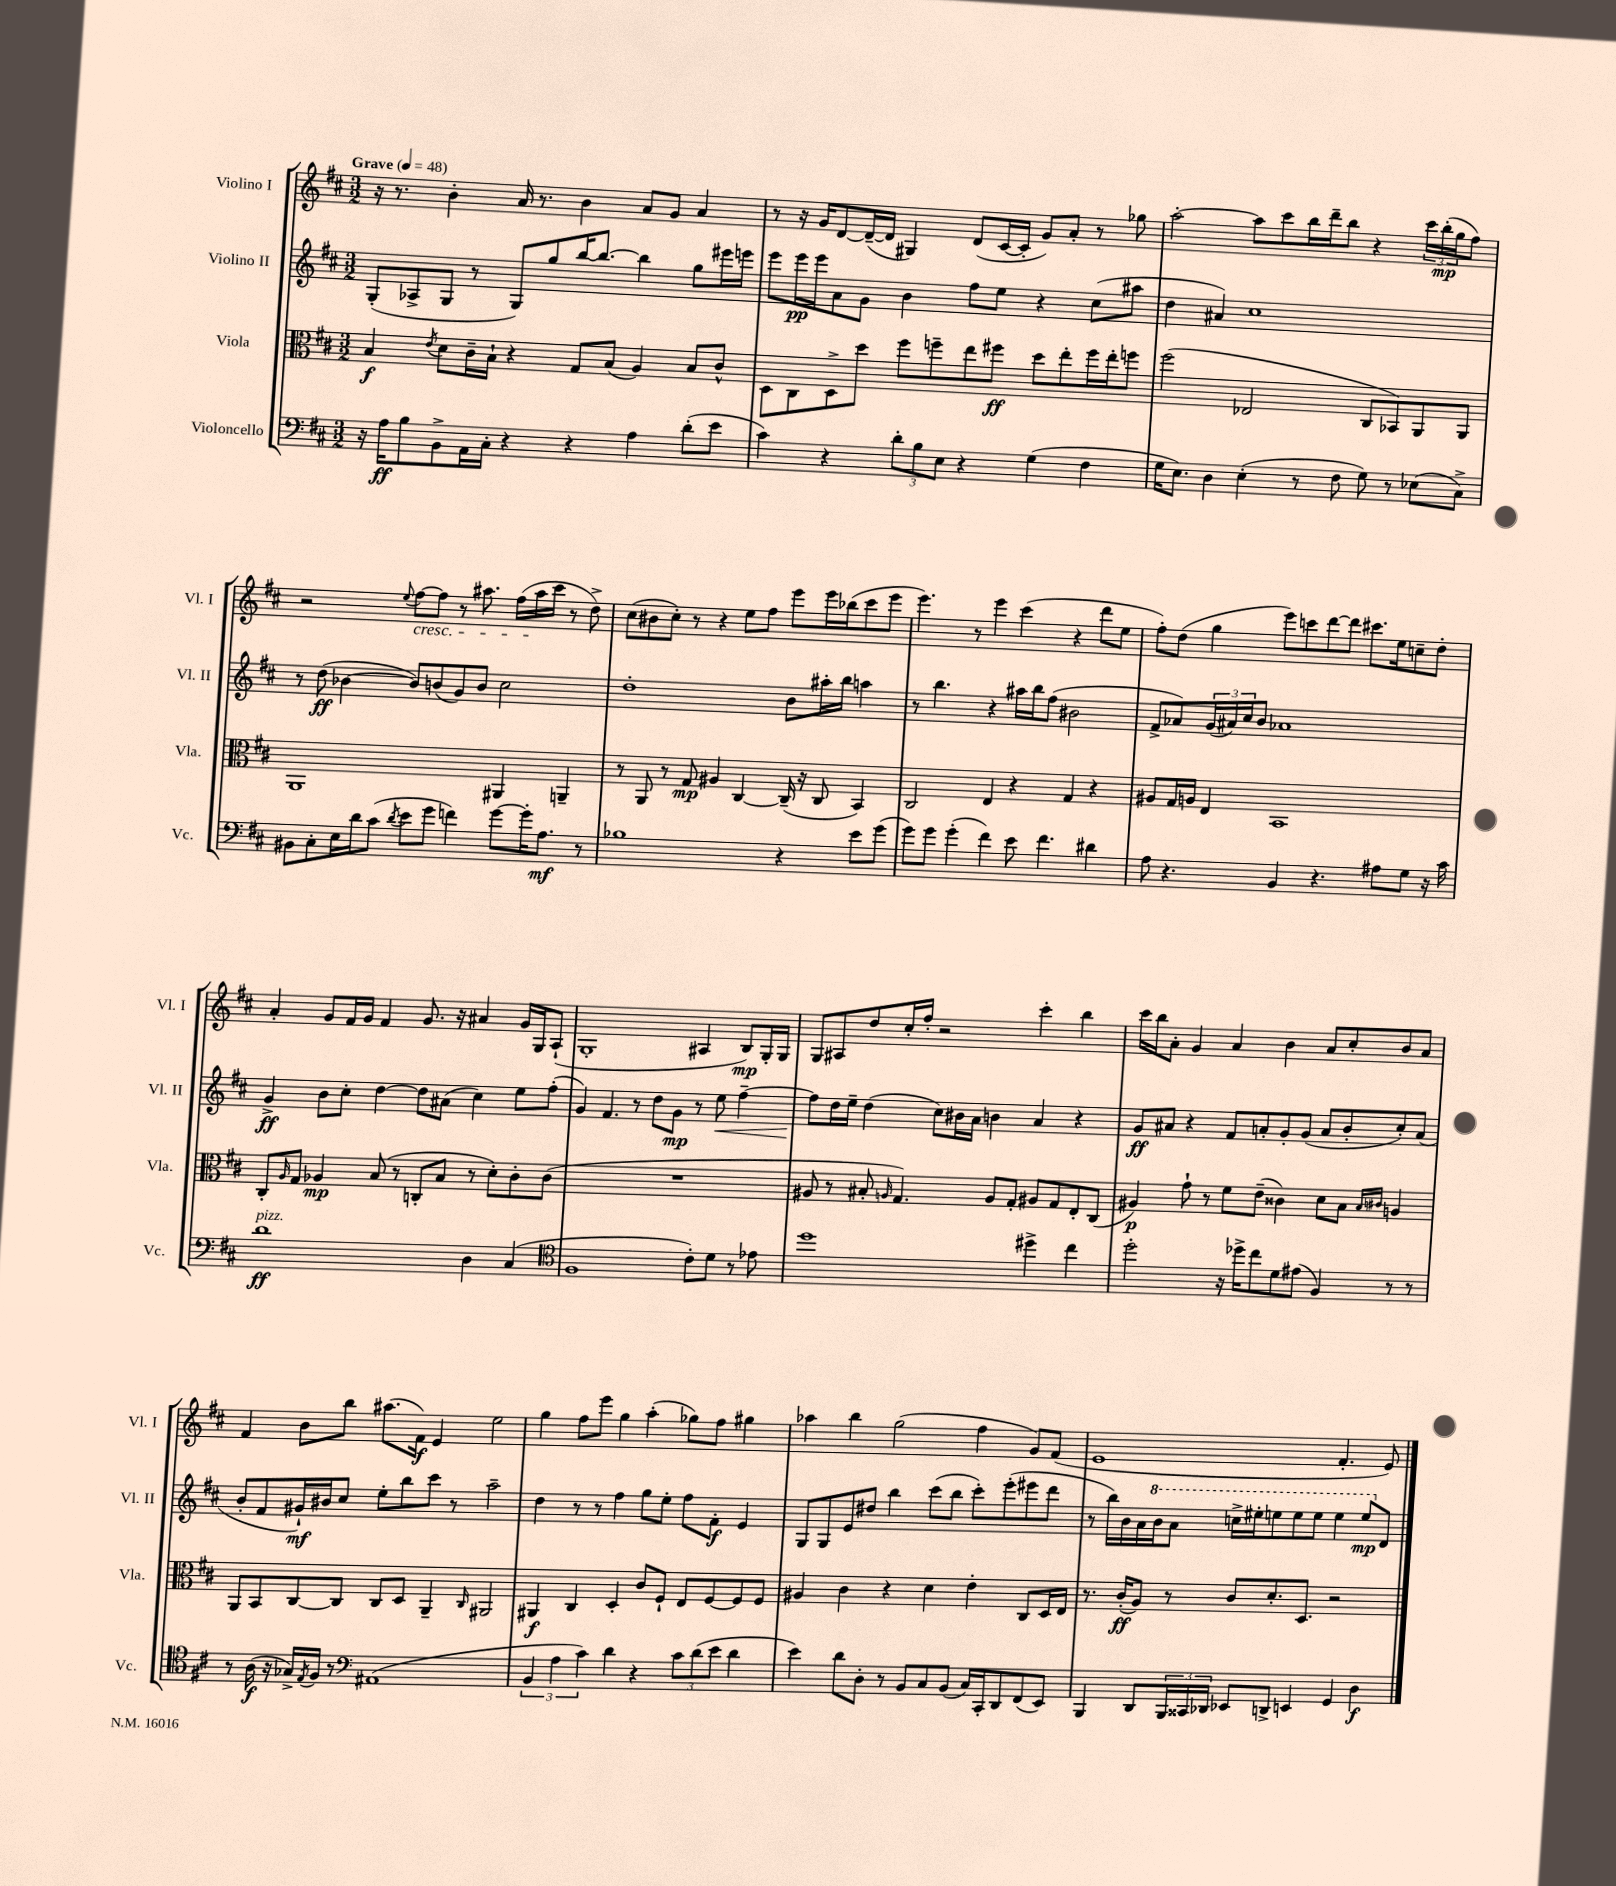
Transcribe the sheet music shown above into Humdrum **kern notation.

**kern	**kern	**kern	**kern
*staff4	*staff3	*staff2	*staff1
*clefF4	*clefC3	*clefG2	*clefG2
*k[f#c#]	*k[f#c#]	*k[f#c#]	*k[f#c#]
*M3/2	*M3/2	*M3/2	*M3/2
*MM48	*MM48	*MM48	*MM48
16r	4B	(8G'	16r
16A	.	.	8.r
8B	.	8A-^	.
.	8qe	.	.
8BB^	8d	8G	4b'
16AA	16c#~	8r	.
16C#'	16B`	.	.
4r	4r	8G)	16a
.	.	.	8.r
.	.	8gg	.
4r	8G	[16bb	4b
.	.	8.bb_	.
.	(8B	.	.
4A	4A)	4bb]	8a
.	.	.	8g
(8d'	8B	8gg	4a
8e	8c#^^	16eee#	.
.	.	16eee	.
=	=	=	=
4c#)	8D	8eee	8r
.	8C#	16eee	16r
.	.	16eee	16g
4r	8D^	8a	[8d
.	8dd	8g	(16d~_
.	.	.	16d]
12d'	8ff#	4b	4G#)
12B	.	.	.
.	8ff~	.	.
12E	.	.	.
4r	8ee	8ff#	(8d
.	8ff#	8ee	[16c#
.	.	.	16c#']
(4G	8dd	4r	8g)
.	8ee'	.	8a'
4F#	16ff#	(8cc#	8r
.	16ee'	.	.
.	8ff	8aa#	8gg-
=	=	=	=
16G	(2ff#	4dd	[2aa'
8.E)	.	.	.
4D	.	4a#)	.
(4E'	2E-	1cc#	8aa]
.	.	.	8ccc#
8r	.	.	16bb
.	.	.	16ddd~
8F#	.	.	8bb
8G)	8C#	.	4r
8r	8BB-)	.	.
(8E-	8AA	.	24ccc#
.	.	.	(24bb'
.	.	.	24gg
8C#^)	8AA	.	8ff#)
=	=	=	=
8BB#	1AA	8r	2r
8C#'	.	(8dd	.
16E	.	[4b-	.
16d	.	.	.
(8c#	.	.	.
8qd	.	.	8qqee
8e	.	8b-])	[8ff#
8g	.	(8b	8ff#]
4f)	.	8g)	8r
.	.	8b	8.aa#
[8g	4AA#	2cc#	.
.	.	.	(16ff#
16g']	.	.	16aa#
8.A	.	.	16ccc#
.	4AA~	.	8r
8r	.	.	8dd^)
=	=	=	=
1B-	8r	1dd'	(8cc#
.	8AA	.	8b#
.	8r	.	8cc#')
.	8G	.	8r
.	4A#	.	4r
.	[4C#	.	8ee
.	.	.	8ff#
4r	(16C#~]	8b	8eee
.	16r	.	.
.	8C#	16aa#'	16eee
.	.	16bb	(16bb-
8e	4BB)	4aa	8ccc#
(8g	.	.	8eee
=	=	=	=
8g)	2C#	8r	4.eee)
8g	.	4.bb	.
(4g'	.	.	.
.	.	.	8r
4f#)	4E	4r	4eee
8e	4r	16aa#	(4ccc#
.	.	16bb	.
4.f#	.	(8ff#	.
.	4G	2b#	4r
4d#	4r	.	8ddd
.	.	.	8ee
=	=	=	=
8A	8A#	8f#^	8ff#')
4.r	16G	8a-)	(8dd
.	16A	.	.
.	4E	(24g	4gg
.	.	24a#)	.
.	.	24cc#	.
.	.	8b	.
4BB	1BB	1a-	8eee)
.	.	.	8ccc
4.r	.	.	[8ddd
.	.	.	8ddd]
.	.	.	8.ccc#
8A#	.	.	.
.	.	.	16ee
8G	.	.	8cc~
16r	.	.	8dd'
16c#	.	.	.
=	=	=	=
1d	8C#'	4g^	4a'
.	16qqA	.	.
.	8G	.	.
.	4A-	8b	8g
.	.	8cc#'	16f#
.	.	.	16g
.	(8B	[4dd	4f#
.	8r	.	.
.	8C'	8dd]	8.g
.	8B	(8a#	.
.	.	.	16r
4D	8r	4cc#)	4a#
.	8d')	.	.
(4C#	8c#'	8ee	16g
.	.	.	16G
.	(8c#	(8ff#'	(8A`
=	=	=	=
*clefC4	*	*	*
1F#	1.r	4g)	1G'
.	.	4.f#	.
.	.	8r	.
.	.	8dd	.
.	.	8g	.
8c#')	.	8r	4A#
8d	.	8ee	.
8r	.	[4ff#~	8B)
8e-	.	.	16G'
.	.	.	16G
=	=	=	=
1dd	8A#	8ff#]	8G
.	8r	16dd	8A#
.	.	16ee~	.
.	8B#'	(4dd	8dd
.	16qqA	.	.
.	4.G)	.	16cc#'
.	.	.	16ff#'
.	.	8cc#)	2r
.	.	16b#	.
.	.	16a	.
.	8A	4b	.
.	8G'	.	.
4dd#^	8A#	4a	4ccc#'
.	8G	.	.
4cc#	8E'	4r	4bb
.	(8C#	.	.
=	=	=	=
2dd'	4A#)	8g	16ccc#
.	.	.	16bb
.	.	8a#	8a'
.	8g`	4r	4g
.	8r	.	.
16r	8f#	8f#	4a
16dd-^	.	.	.
8cc#	(8e~	8a'	.
8d	4c##)	8g'	4b
(8e#	.	(8g	.
4F#)	8d	8a	8a
.	8B	8b'	8cc#'
.	16qqB	.	.
.	16qqc#	.	.
8r	4A	8cc#')	8b
8r	.	(8a	8a
=	=	=	=
8r	8AA	8b'	4f#
(16A	8BB	8f#	.
16r	.	.	.
16G-^)	[8C#	16g#`)	8b
8qE	.	.	.
16F#	.	16b#	.
8r	8C#]	8cc#	8bb
*clefF4	*	*	*
(1AA#	8C#	8ee'	(8.aa#
.	8D	8bb	.
.	.	.	16f#)
.	4AA~	8ccc#	4e
.	.	8r	.
.	16qqC#	.	.
.	2AA#	2aa~	2ee
=	=	=	=
6BB	4AA#	4dd	4gg
6A	.	.	.
.	4C#	8r	8ff#
6c#)	.	.	.
.	.	8r	8eee
4d	4D'	4ff#	4gg
4r	8c#	8gg	(4aa'
.	8F#`	8ee'	.
12c#	8E	8ff#	8gg-)
(12d	.	.	.
.	[8F#	8f#'	8ff#
12e	.	.	.
4d	8F#]	4e	4gg#
.	8F#	.	.
=	=	=	=
4e)	4A#	8G	4aa-
.	.	8G	.
8d	4c#	8e	4bb
8D'	.	8dd#	.
8r	4r	4bb	(2gg
8BB	.	.	.
8C#	4d	(8ccc#	.
(8BB	.	8bb	.
16C#)	4e'	8ccc#')	4ff#
16CC#'	.	.	.
8DD	.	(8eee'	.
(8FF#	8C#	8eee#	8g)
8EE)	16D	8ddd	(8f#
.	16E	.	.
=	=	=	=
4BBB	8.r	8r	1e
.	.	16bb)	.
.	(16c#'	16b	.
8DD	8A)	16a	.
.	.	16bb	.
24BBB	8r	8aa	.
24CC##	.	.	.
24DD-	.	.	.
8EE-	8c#	16ccc^	.
.	.	16eee#'	.
8DD^	8.d'	8eee	.
4EE	.	8eee	.
.	8.D	.	.
.	.	8eee	.
4GG	2r	4eee	4.f#'
4D	.	8eee	.
.	.	8d	8e)
==	==	==	==
*-	*-	*-	*-
